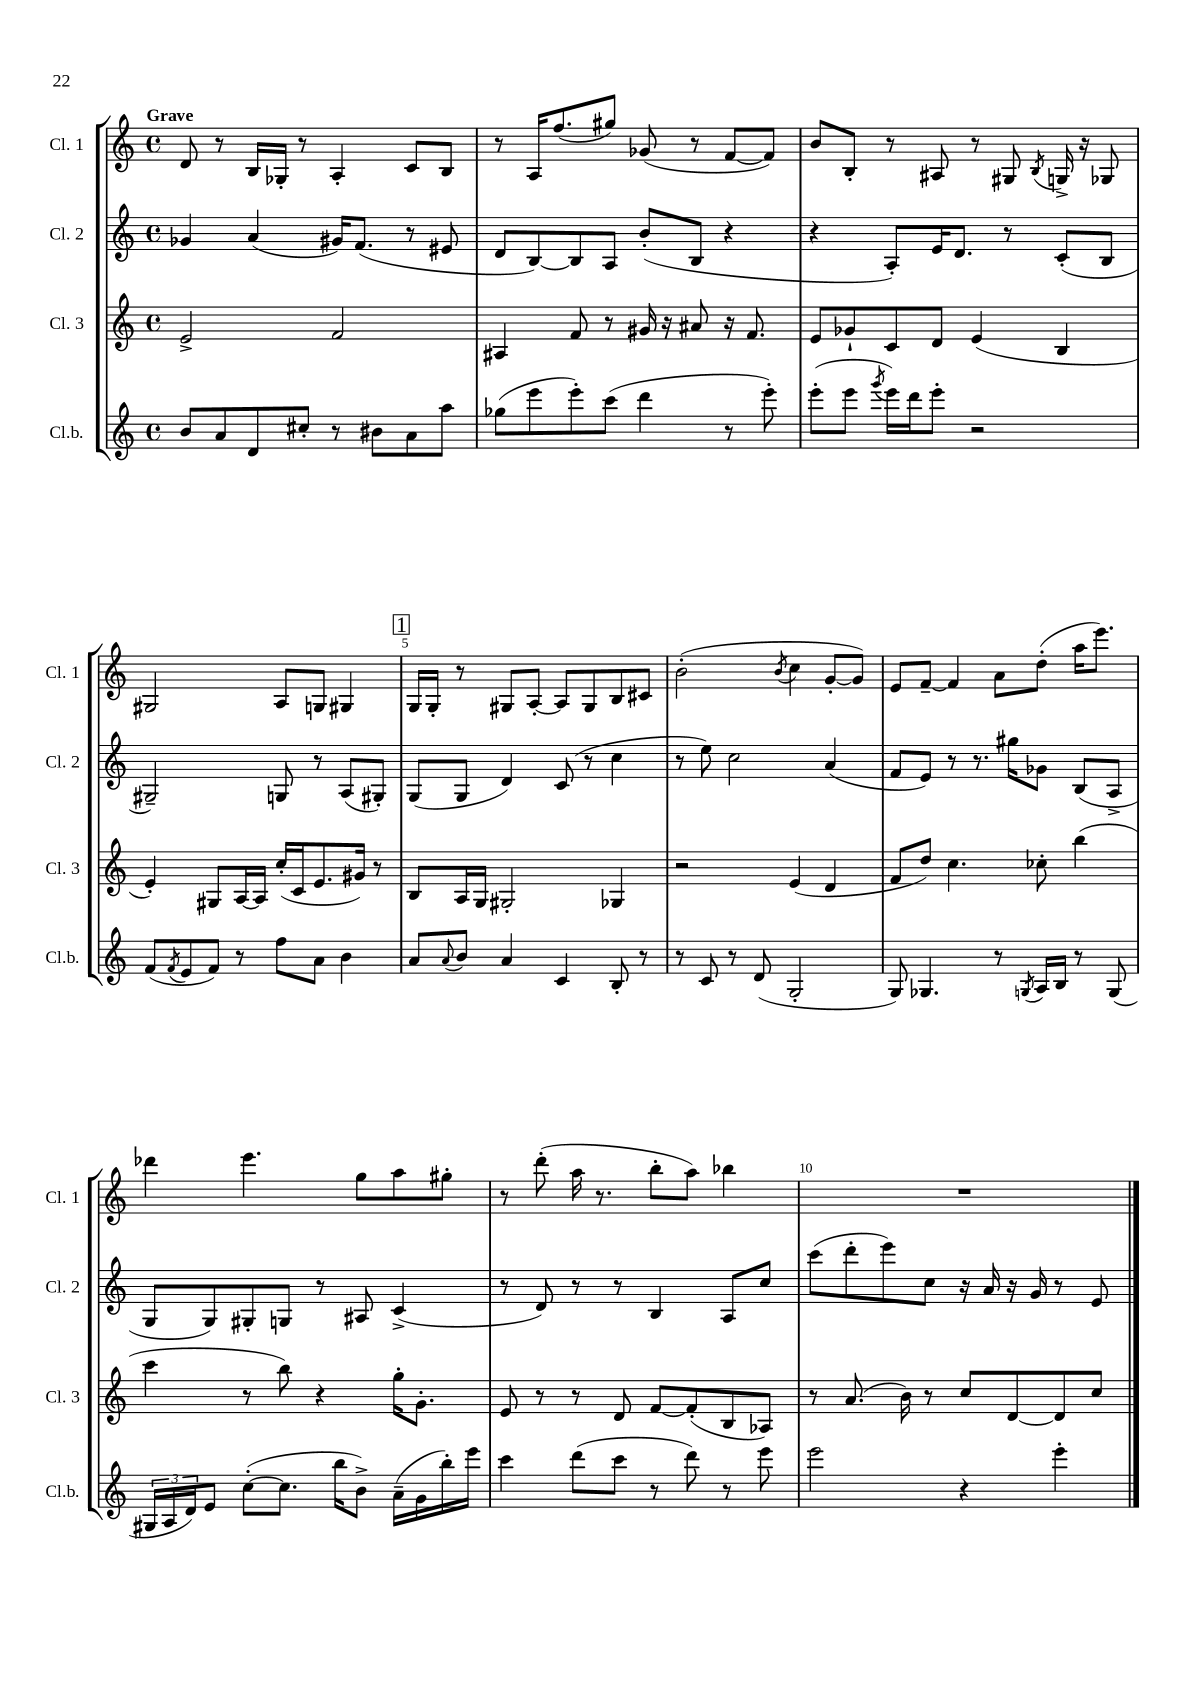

**kern	**kern	**kern	**kern
*staff4	*staff3	*staff2	*staff1
*clefG2	*clefG2	*clefG2	*clefG2
*k[]	*k[]	*k[]	*k[]
*M4/4	*M4/4	*M4/4	*M4/4
*met(c)	*met(c)	*met(c)	*met(c)
8b/L	2e^/	4g-/	8d/
8a/	.	.	8r
8d/	.	(4a/	16B/LL
.	.	.	16G-'/JJ
8cc#'/J	.	.	8r
8r	2f/	16g#/LK)	4A'/
.	.	(8.f/J	.
8b#\L	.	.	.
8a\	.	8r	8c/L
8aa\J	.	8e#/	8B/J
=	=	=	=
(8gg-\L	4A#/	8d/L	8r
8eee\	.	[8B/)	16A/LK
.	.	.	(8.ff/
8eee'\)	8f/	8B/]	.
(8ccc\J	8r	8A/J	8gg#/J)
4ddd\	16g#/	(8b'/L	(8g-/
.	16r	.	.
.	8a#/	8B/J	8r
8r	16r	4r	[8f/L
.	8.f/	.	.
8eee'\)	.	.	8f/]J)
=	=	=	=
(8eee'\L	8e/L	4r	8b/L
8eee\J	8g-`/	.	8B'/J
8qggg/	.	.	.
16eee\LL)	8c/	8A'/L)	8r
16ddd\J	.	.	.
8eee'\J	8d/J	16e/K	8A#/
.	.	8.d/J	.
2r	(4e/	.	8r
.	.	8r	8G#/
.	.	.	8qB/
.	4B/	(8c'/L	16G^/
.	.	.	16r
.	.	8B/J	8G-/
=	=	=	=
(8f/L	4e'/)	2G#~/)	2G#/
8qf/	.	.	.
8e/	.	.	.
8f/J)	8G#/L	.	.
8r	[16A/L	.	.
.	16A/]JJ	.	.
8ff\L	(16cc'/LL	8G/	8A/L
.	16c/J	.	.
8a\J	8.e/	8r	8G/J
4b\	.	(8A/L	4G#/
.	16g#/Jk)	.	.
.	8r	8G#'/J)	.
=	=	=	=
8a/L	8B/L	(8G/L	16G/LL
.	.	.	16G'/JJ
8qqa/	.	.	.
8b/J	16A/L	8G/J	8r
.	16G/JJ	.	.
4a/	2G#'/	4d/)	8G#/L
.	.	.	[8A'/J
4c/	.	(8c/	8A/]L
.	.	8r	8G#/
8B'/	4G-/	4cc\	8B/
8r	.	.	8c#/J
=	=	=	=
8r	2r	8r	(2b'\
8c/	.	8ee\)	.
8r	.	2cc\	.
(8d/	.	.	.
.	.	.	8qb/
2G'/	(4e/	.	4cc\
.	4d/	(4a/	[8g'/L
.	.	.	8g/]J)
=	=	=	=
8G/)	8f/L	8f/L	8e/L
4.G-/	8dd/J)	8e/J)	[8f~/J
.	4.cc\	8r	4f/]
.	.	8.r	.
8r	.	.	8a\L
.	.	16gg#\LK	.
8qG/	.	.	.
16A/LL	8cc-'\	8g-\J	(8dd'\J
16B/JJ	.	.	.
8r	(4bb\	(8B/L	16aa\LK
.	.	.	8.eee\J)
(8G/	.	8A^/J	.
=	=	=	=
24G#/LL	4ccc\	8G/L	4ddd-\
24A/	.	.	.
24d/J)	.	.	.
8e/J	.	8G/)	.
([8cc'\L	8r	8G#'/	4.eee\
8.cc\]J	8bb\)	8G/J	.
.	4r	8r	.
16bb\LK	.	.	.
8b^\J)	.	8A#/	8gg\L
(16a~\LL	16gg'\LK	(4c^/	8aa\
16g\	8.g'\J	.	.
16bb'\)	.	.	8gg#'\J
16eee\JJ	.	.	.
=	=	=	=
4ccc\	8e/	8r	8r
.	8r	8d/)	(8ddd'\
(8ddd\L	8r	8r	16aa\
.	.	.	8.r
8ccc\J	8d/	8r	.
8r	[8f/L	4B/	8bb'\L
8ddd\)	(8f'/]	.	8aa\J)
8r	8B/	8A/L	4bb-\
8eee\	8A-/J)	8cc/J	.
=	=	=	=
2eee\	8r	(8ccc\L	1r
.	(8.a/	8ddd'\	.
.	.	8eee\)	.
.	16b\)	.	.
.	8r	8cc\J	.
4r	8cc/L	16r	.
.	.	16a/	.
.	[8d/	16r	.
.	.	16g/	.
4eee'\	8d/]	8r	.
.	8cc/J	8e/	.
==	==	==	==
*-	*-	*-	*-
